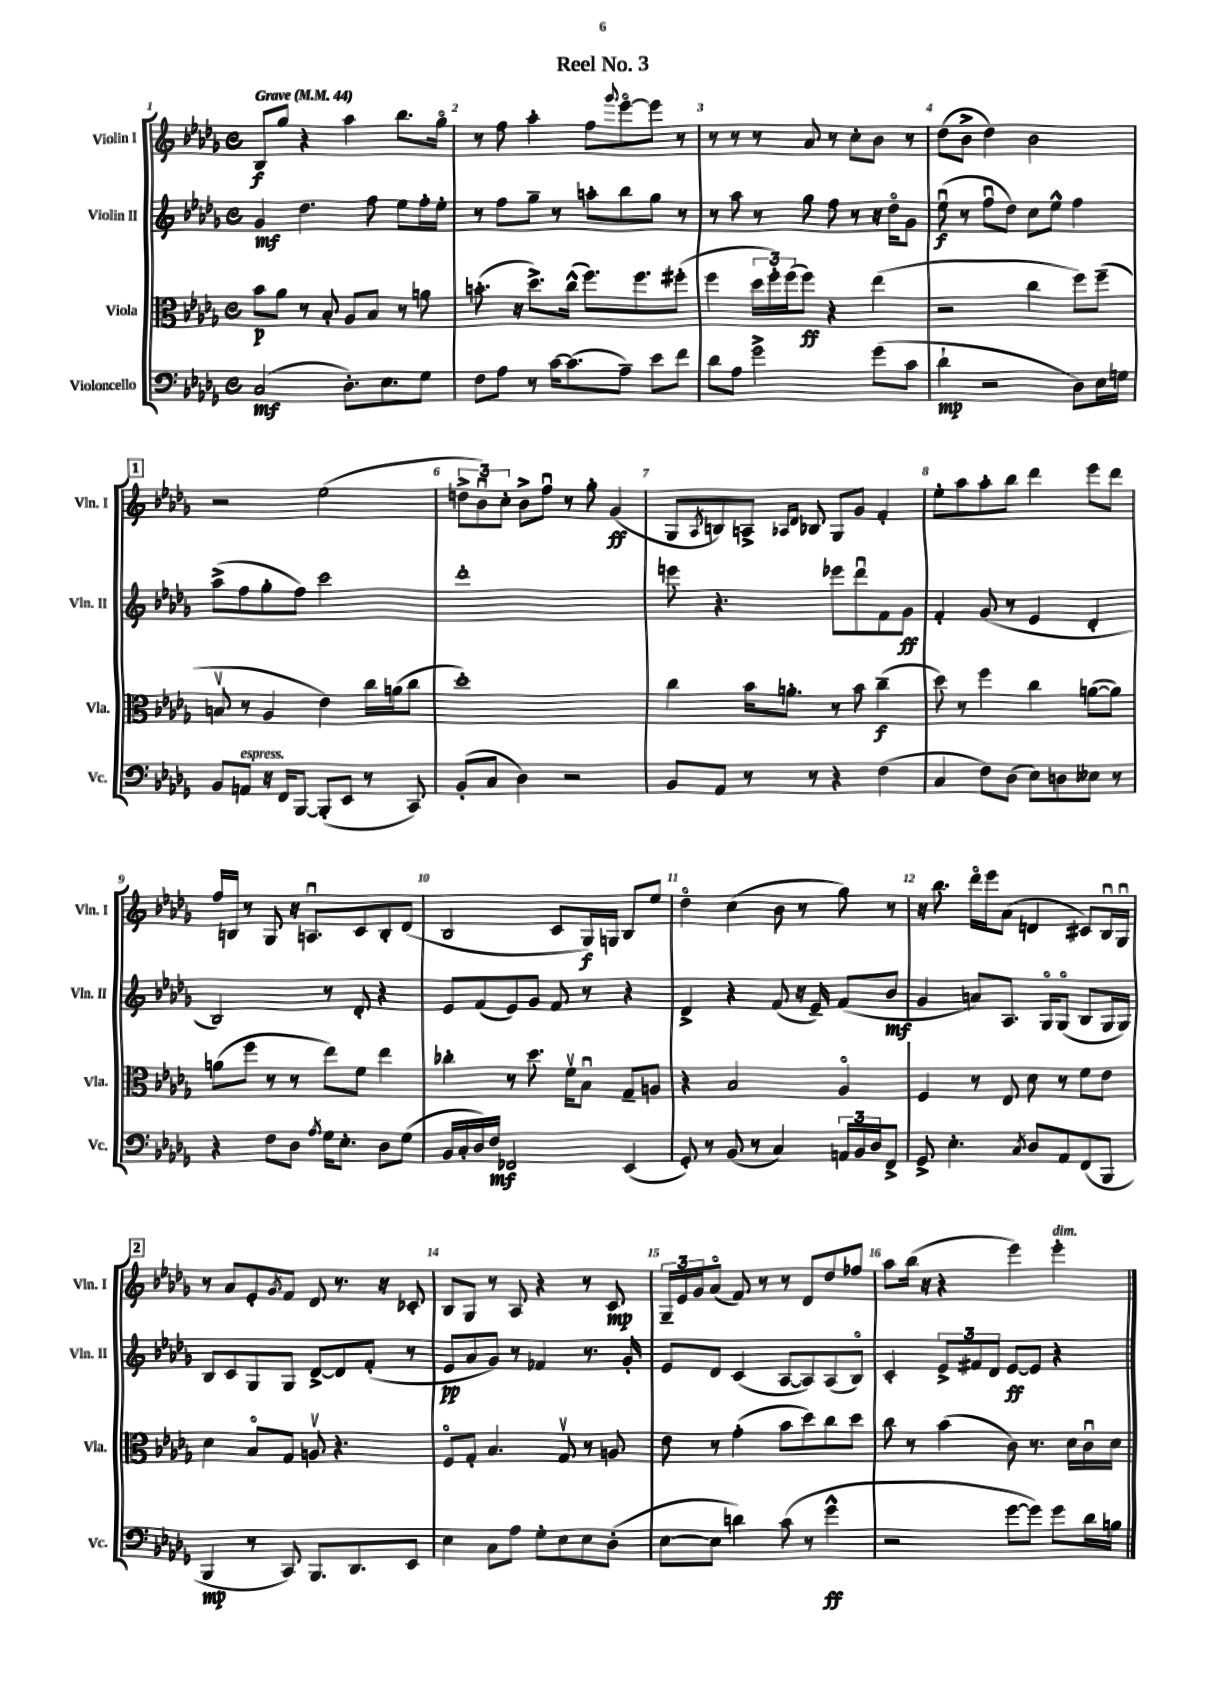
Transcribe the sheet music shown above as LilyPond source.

\header { title = "Reel No. 3" }
<<
\new StaffGroup <<
\new Staff = "s0" \with { instrumentName = "Violin I" shortInstrumentName = "Vln. I" } {
    \clef treble \key des \major \defaultTimeSignature \time 4/4 \tempo "Grave" 4 = 44
    bes8\f ges''8 r4 aes''4 bes''8. ges''16\flageolet |
    r8 f''8 aes''4-. f''8 \appoggiatura { ges'''8 } ees'''8~\flageolet ees'''8 r8 |
    r8 r8 r8 aes'8 r8 c''8-. bes'8 r8 |
    des''8( bes'8-> des''4) bes'2 |
    \mark \markup { \box "1" } r2 ees''2( |
    \tuplet 3/2 { d''8-> bes'8\downbow) c''8-. } bes'8-> f''8\downbow r8 ges''8-. ges'4\ff( |
    ges8 \acciaccatura { aes8 } b8) a8-> \grace { aes16 des'16 } bes8 ges8 ges'8 f'4-. |
    ees''8-. aes''8 aes''8-. bes''8 des'''4 ees'''8 des'''8 |
    f''16 b16 r8 ges8 r16 a8.\downbow c'8 b8-. des'8( |
    bes2 c'8 ges16\f) g16 bes8 ees''8 |
    des''4\flageolet c''4( bes'8 r8 ges''8) r8 |
    r16 bes''8. des'''16\flageolet ees'''16 aes'8( d'4 cis'8) bes16\downbow ges16\downbow |
    \mark \markup { \box "2" } r8 aes'8 ees'8-. \acciaccatura { ges'8 } f'8 des'8 r8. r16 ces'8-. |
    bes8 ges8 r8 aes8 r4 r8 c'8\mp |
    \tuplet 3/2 { ges16-- ees'16 ges'16 } aes'8\flageolet( f'8) r8 r8 des'8 des''8 fes''8 |
    aes''8 bes''16( r16 r4 ees'''4) ees'''4-.^\markup { \italic "dim." } \bar "|." |
}
\new Staff = "s1" \with { instrumentName = "Violin II" shortInstrumentName = "Vln. II" } {
    \clef treble \key des \major \defaultTimeSignature \time 4/4
    ges'4\mf des''4. f''8 ees''8 f''16-. ees''16-. |
    r8 f''8 ges''8-- r8 a''8-. bes''8 ges''8 r8 |
    r8 aes''8 r8 ges''8 f''8 r8 r16 des''16\flageolet ges'8 |
    ees''8\downbow\f( r8 f''8\downbow des''8) c''8 ees''8-^ f''4 |
    \mark \markup { \box "1" } aes''8->( f''8 ges''8-. f''8) c'''2 |
    des'''1-. |
    e'''8 r4. ees'''8 des'''8\downbow f'8 ges'8\ff |
    f'4-. ges'8( r8 ees'4 des'4-. |
    bes2) r8 des'8-. r4 |
    ees'8 f'8( ees'8) ges'8 f'8 r8 r4 |
    des'4-> r4 f'8( r16 ees'16--) f'8( bes'8\mf |
    ges'4 a'8) aes8. ges16\flageolet ges8\flageolet( bes8 ges16 ges16) |
    \mark \markup { \box "2" } bes8 c'8 ges8 ges8 des'8~-> des'8 f'8-.( r8 |
    ees'8\pp aes'8 ges'8) r8 fes'4 r8. ges'16-. |
    ees'8 des'8 c'4( aes8~ aes8) aes8( bes8\flageolet) |
    c'4-. \tuplet 3/2 { ees'8-> fis'8 des'8 } ees'8~\ff ees'8 r4 \bar "|." |
}
\new Staff = "s2" \with { instrumentName = "Viola" shortInstrumentName = "Vla." } {
    \clef alto \key des \major \defaultTimeSignature \time 4/4
    bes'8\p aes'8 r8 bes8-. aes8 bes8 r8 a'8 |
    b'8.-.( r16 des''8.->) c''16-^( f''8.) f''8. fis''8-.( |
    f''4 \tuplet 3/2 { des''16 f''16-.) f''16( } f''8\ff) r4 ees''4( |
    r2 c''4 f''8) f''8--( |
    \mark \markup { \box "1" } b8\upbow r8 aes4 ees'4) c''16 a'16( c''8 |
    des''1-.) |
    c''4 bes'16 a'8.-. r8 bes'8 c''4--\f( |
    des''8) r8 f''4 c''4 a'8~( a'8) |
    a'8( f''8 r8 r8 ees''8) f'8 ees''4 |
    ces''4-. r8 des''8. f'16\upbow bes8\downbow ges8-- a8 |
    r4 bes2 aes4\flageolet |
    f4 r8 ees8 des'8 r8 f'8 ees'8 |
    \mark \markup { \box "2" } des'4 bes8\flageolet ges8 a8\upbow r4. |
    f8\flageolet ges8-. bes4. ges8\upbow r8 a8 |
    ees'8 r8 ges'4-.( bes'8 des''8) c''8 des''8 |
    c''8 r8 bes'4( c'8) r8. des'16 c'16\downbow des'16 \bar "|." |
}
\new Staff = "s3" \with { instrumentName = "Violoncello" shortInstrumentName = "Vc." } {
    \clef bass \key des \major \defaultTimeSignature \time 4/4
    c2\mf( des8.-.) ees8. ges8 |
    f8 aes8 r8 c'16~ c'8.( aes8--) ees'8 f'8 |
    des'8 aes8 ges'2-> ges'8( c'8 |
    des'4-!\mp r2 des8) ees16 g16 |
    \mark \markup { \box "1" } bes,8 a,8^\markup { \italic "espress." } r16 f,16 bes,,8~ bes,,8-.( ees,8 r8 c,8) |
    bes,8-.( c8 des4) r2 |
    bes,8 aes,8 r8 r8 r4 f4( |
    c4 f8) des8( ees8) d8 eeses8 r8 |
    r4 f8 des8 \acciaccatura { aes8 } ges16 ees8.-. des8 ges8( |
    bes,16 c16-. des16) f16\mf fes,2 ees,4( |
    ges,8-.) r8 bes,8( r8 c4) \tuplet 3/2 { a,16 bes,16 des16 } f,8-> |
    ges,8-> ees4.-. \acciaccatura { c8 } des8 aes,8 f,8( bes,,8 |
    \mark \markup { \box "2" } bes,,4\mp r8 c,8) bes,,8. des,8. ees,8 |
    ees4 c8 aes8 ges8-. ees8 ees8 des8-.( |
    ees8~ ees8 d'4) c'8( r8 ges'4-^\ff |
    r2 ges'8~ ges'8) ges'8 des'16 b16 \bar "|." |
}
>>
>>
\layout { \context { \Score \override BarNumber.break-visibility = ##(#f #t #t) barNumberVisibility = #all-bar-numbers-visible } }
